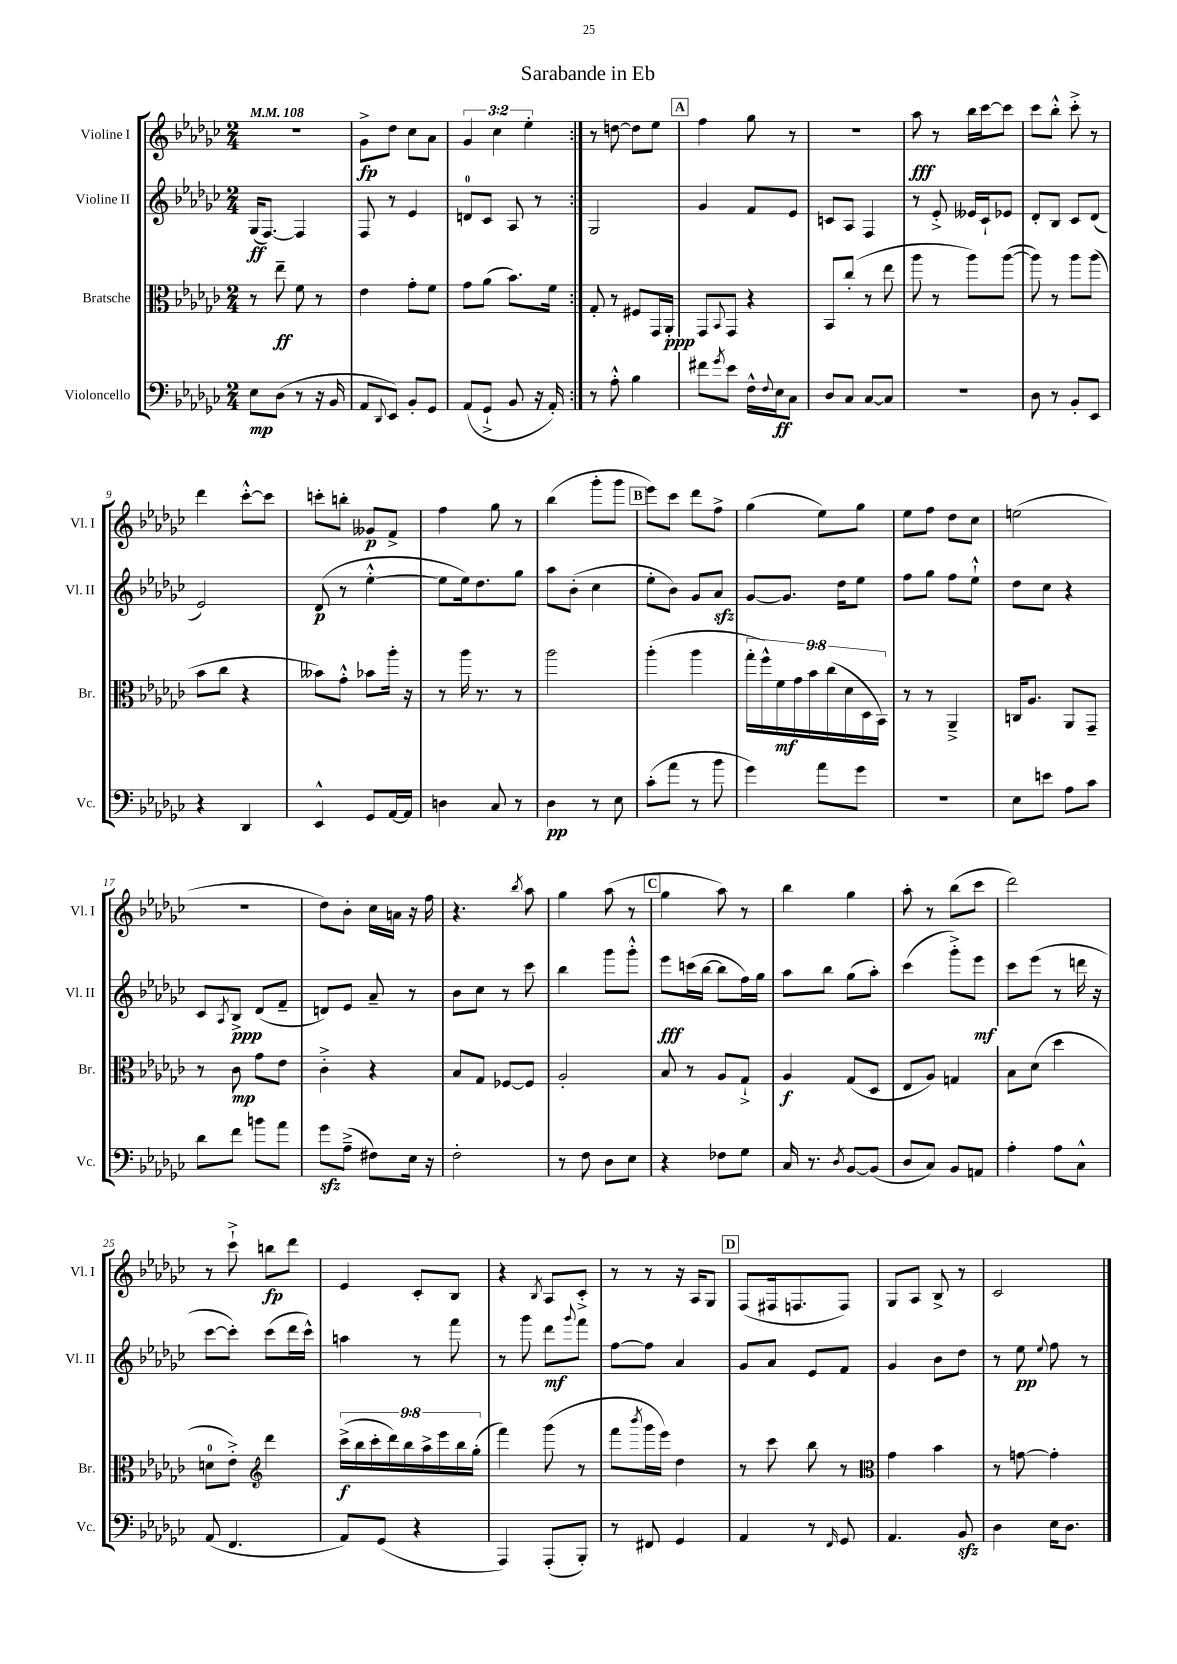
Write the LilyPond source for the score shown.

\header { title = "Sarabande in Eb" }
<<
\new StaffGroup <<
\new Staff = "s0" \with { instrumentName = "Violine I" shortInstrumentName = "Vl. I" } {
    \clef treble \key ges \major \numericTimeSignature \time 2/4 \override Staff.TupletNumber.text = #tuplet-number::calc-fraction-text \tempo 4 = 108
    \repeat volta 2 { r2 |
    ges'8->\fp des''8 ces''8 aes'8 |
    \tuplet 3/2 { ges'4 ces''4 ees''4-. } | }
    r8 d''8~ d''8 ees''8 |
    \mark \markup { \box "A" } f''4 ges''8 r8 |
    R2 |
    aes''8\fff r8 bes''16 ces'''16~ ces'''8 |
    ces'''8 bes''8-.-^ ces'''8-.-> r8 |
    des'''4 ces'''8~-.-^ ces'''8 |
    c'''8-. b''8-. geses'8\p f'8-> |
    f''4 ges''8 r8 |
    bes''4( ges'''8-. ges'''8 |
    \mark \markup { \box "B" } ees'''8) ces'''8 des'''8 f''8-> |
    ges''4( ees''8) ges''8 |
    ees''8 f''8 des''8 ces''8 |
    e''2( |
    r2 |
    des''8) bes'8-. ces''16 a'16 r16 f''16 |
    r4. \acciaccatura { bes''8 } aes''8 |
    ges''4 aes''8( r8 |
    \mark \markup { \box "C" } ges''4 aes''8) r8 |
    bes''4 ges''4 |
    aes''8-. r8 bes''8( ces'''8 |
    des'''2) |
    r8 ces'''8-!-> b''8\fp des'''8 |
    ees'4 ces'8-. bes8 |
    r4 \acciaccatura { bes8 } aes8 ces'8-.-> |
    r8 r8 r16 aes16 ges8 |
    \mark \markup { \box "D" } f8( fis16 f8. f8) |
    ges8 aes8 bes8-> r8 |
    ces'2 \bar "|." |
}
\new Staff = "s1" \with { instrumentName = "Violine II" shortInstrumentName = "Vl. II" } {
    \clef treble \key ges \major \numericTimeSignature \time 2/4
    \repeat volta 2 { ges16\ff( f8.~) f4 |
    f8 r8 ees'4 |
    d'8-0 ces'8 aes8 r8 | }
    ges2 |
    \mark \markup { \box "A" } ges'4 f'8 ees'8 |
    c'8 aes8 f4 |
    r8 ees'8-.-> eeses'16 ces'16-! ees'8 |
    des'8-. bes8 ces'8 des'8( |
    ees'2) |
    des'8\p( r8 ees''4~-.-^ |
    ees''8 ees''16) des''8. ges''8 |
    aes''8 bes'8-.( ces''4 |
    \mark \markup { \box "B" } ees''8-. bes'8) ges'8 aes'8\sfz |
    ges'8~ ges'8. des''16 ees''8 |
    f''8 ges''8 f''8 ees''8-!-^ |
    des''8 ces''8 r4 |
    ces'8 \acciaccatura { aes8 } bes8->\ppp des'8( f'8-- |
    d'8) ees'8 aes'8-- r8 |
    bes'8 ces''8 r8 ces'''8 |
    bes''4 ges'''8 ges'''8-.-^ |
    \mark \markup { \box "C" } ees'''8\fff c'''16( bes''16~ bes''8 f''16) ges''16 |
    aes''8 bes''8 ges''8( aes''8-.) |
    ces'''4( ges'''8-.->) ees'''8\mf |
    ces'''8 ees'''8( r8 d'''16 r16 |
    ces'''8~ ces'''8-.) ces'''8( des'''16 ces'''16-^) |
    a''4 r8 f'''8 |
    r8 ges'''8 des'''8\mf \appoggiatura { ges'''8 } f'''8 |
    f''8~ f''8 aes'4 |
    \mark \markup { \box "D" } ges'8 aes'8 ees'8 f'8 |
    ges'4 bes'8 des''8 |
    r8 ees''8\pp \appoggiatura { ees''8 } f''8 r8 \bar "|." |
}
\new Staff = "s2" \with { instrumentName = "Bratsche" shortInstrumentName = "Br." } {
    \clef alto \key ges \major \numericTimeSignature \time 2/4 \override Staff.TupletNumber.text = #tuplet-number::calc-fraction-text
    \repeat volta 2 { r8 ees''8--\ff f'8 r8 |
    ees'4 ges'8-. f'8 |
    ges'8 aes'8( bes'8.) f'16 | }
    ges8-. r8 fis8 ges,16 aes,16-.\ppp |
    \mark \markup { \box "A" } ges,8 \appoggiatura { bes,8 } ges,8 r4 |
    bes,8 ces''8-.( r8 ees''8 |
    aes''8 r8 aes''8) aes''8~( |
    aes''8) r8 aes''8 aes''8( |
    bes'8 ces''8 r4 |
    beses'8) ges'8-.-^ bes'8 aes''16-. r16 |
    r8 aes''16 r8. r8 |
    aes''2 |
    \mark \markup { \box "B" } aes''4-.( aes''4 |
    \tuplet 9/8 { ges''16-. f''16-^) f'16\mf ges'16 bes'16 ces''16( des'16 des16 bes,16) } |
    r8 r8 aes,4---> |
    c16 aes8. aes,8 ges,8-- |
    r8 ces'8\mp ges'8 ees'8 |
    ces'4-.-> r4 |
    bes8 ges8 fes8~ fes8 |
    aes2-. |
    \mark \markup { \box "C" } bes8 r8 aes8 ges8-!-> |
    aes4\f ges8( des8 |
    ees8 aes8) g4 |
    bes8 des'8( des''4 |
    d'8-0 ees'8-.->) \clef treble des'''4 |
    \tuplet 9/8 { ces'''16->\f( bes''16 ces'''16-. des'''16) bes''16 aes''16-> ees'''16 bes''16 ges''16-.( } |
    f'''4) ges'''8( r8 |
    f'''8 \acciaccatura { bes'''8 } ges'''16 ees'''16) des''4 |
    \mark \markup { \box "D" } r8 ces'''8 bes''8 r8 |
    \clef alto ges'4 bes'4 |
    r8 g'8~ g'4-. \bar "|." |
}
\new Staff = "s3" \with { instrumentName = "Violoncello" shortInstrumentName = "Vc." } {
    \clef bass \key ges \major \numericTimeSignature \time 2/4
    \repeat volta 2 { ees8\mp des8( r8 r16 bes,16 |
    aes,8 \appoggiatura { des,8 } ees,8) bes,8-. ges,8 |
    aes,8( ges,8-!-> bes,8 r16 aes,16-.) | }
    r8 aes8-.-^ bes4 |
    \mark \markup { \box "A" } fis'8 \acciaccatura { ges'8 } ees'8 f16-^ \appoggiatura { f8 } ees16\ff ces8 |
    des8 ces8 ces8~ ces8 |
    r2 |
    des8 r8 bes,8-. ees,8 |
    r4 des,4 |
    ees,4-^ ges,8 aes,16~ aes,16 |
    d4 ces8 r8 |
    des4\pp r8 ees8 |
    \mark \markup { \box "B" } ces'8-.( aes'8 r8 bes'8 |
    ges'4) aes'8 ges'8 |
    R2 |
    ees8 e'8 aes8 ces'8 |
    des'8 f'8 b'8 aes'8 |
    ges'8\sfz aes8--->( fis8) ees16 r16 |
    f2-. |
    r8 f8 des8 ees8 |
    \mark \markup { \box "C" } r4 fes8 ges8 |
    ces16 r8. \acciaccatura { des8 } bes,8~ bes,8( |
    des8 ces8) bes,8 a,8 |
    aes4-. aes8 ces8-^ |
    aes,8( f,4. |
    aes,8) ges,8( r4 |
    aes,,4) aes,,8-.( bes,,8-.) |
    r8 fis,8 ges,4 |
    \mark \markup { \box "D" } aes,4 r8 \grace { f,16 } ges,8 |
    aes,4. bes,8\sfz |
    des4 ees16 des8. \bar "|." |
}
>>
>>
